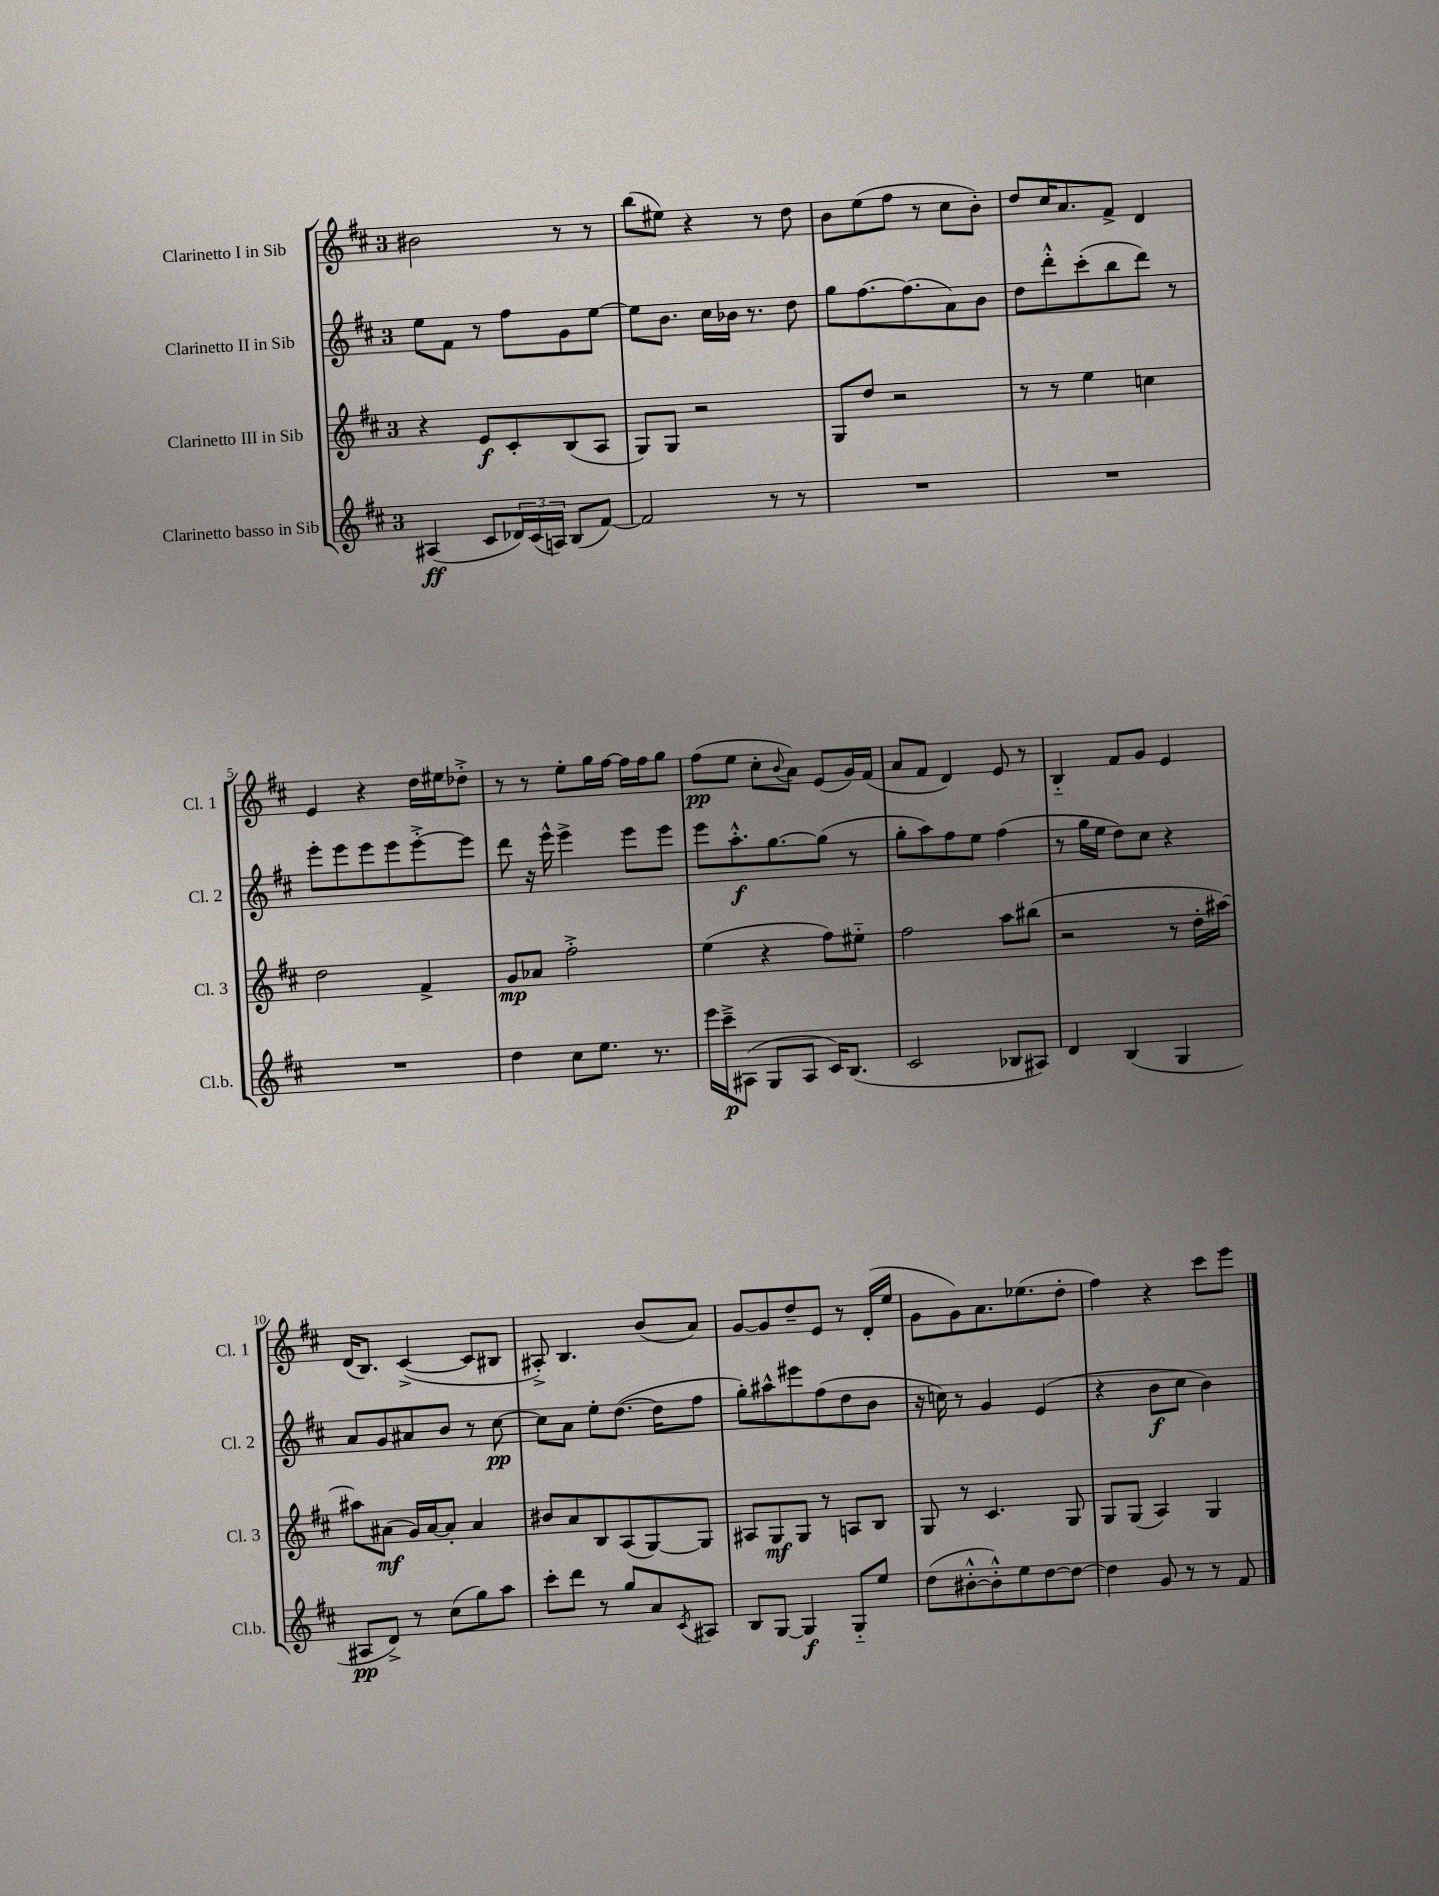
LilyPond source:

<<
\new StaffGroup <<
\new Staff = "s0" \with { instrumentName = "Clarinetto I in Sib" shortInstrumentName = "Cl. 1" } {
    \clef treble \key d \major \once \override Staff.TimeSignature.style = #'single-digit \time 3/4
    bis'2 r8 r8 |
    b''8( eis''8) r4 r8 d''8 |
    b'8 e''8( fis''8 r8 cis''8 b'8-.) |
    d''8 cis''16 a'8. fis'8-> d'4 |
    e'4 r4 d''16 eis''16 des''8-.-> |
    r8 r8 e''8-. g''16 fis''16~ fis''16 fis''16 g''8 |
    fis''8\pp( e''8 cis''8-. \appoggiatura { b'8 } a'8) e'8( g'16) fis'16( |
    a'8 fis'8 d'4) e'8 r8 |
    b4-_ fis'8 g'8 e'4 |
    d'16( b8.) cis'4~->( cis'8 bis8 |
    ais8-.->) b4. b'8( a'8) |
    g'8~ g'8 d''8-- e'8 r8 d'16-.( e''16 |
    g'8 g'8) a'8. ees''8.( d''8-. |
    fis''4) r4 cis'''8 e'''8 \bar "|." |
}
\new Staff = "s1" \with { instrumentName = "Clarinetto II in Sib" shortInstrumentName = "Cl. 2" } {
    \clef treble \key d \major \once \override Staff.TimeSignature.style = #'single-digit \time 3/4
    e''8 fis'8 r8 fis''8 g'8 e''8~ |
    e''8 b'8. cis''16 bes'16 r8. d''8 |
    g''8 fis''8.~ fis''8.( a'8) b'8 |
    d''8 d'''8-.-^ cis'''8-.( b''8 d'''8) r8 |
    e'''8-. e'''8 e'''8 e'''8 e'''8~-.-> e'''8 |
    d'''8 r16 e'''16-^ e'''4-> e'''8 e'''8 |
    e'''8 a''8.-.-^\f g''8.~ g''8( r8 |
    g''8-. a''8) fis''8 e''8 fis''4( |
    r8 g''16 e''16 d''8) cis''8 r4 |
    a'8 g'8 ais'8 b'8 r8 cis''8~\pp |
    cis''8 a'8 e''8-. d''8.~( d''16 fis''8 |
    g''8-.) ais''8-^ eis'''8 fis''8( d''8 b'8 |
    r16 c''16) r8 g'4 e'4( |
    r4 b'8\f cis''8 b'4) \bar "|." |
}
\new Staff = "s2" \with { instrumentName = "Clarinetto III in Sib" shortInstrumentName = "Cl. 3" } {
    \clef treble \key d \major \once \override Staff.TimeSignature.style = #'single-digit \time 3/4
    r4 e'8\f cis'8-. b8( a8 |
    g8) g8 r2 |
    g8 d''8 r2 |
    r8 r8 e''4 c''4 |
    d''2 fis'4-> |
    g'8\mp aes'8 fis''2-.-> |
    e''4( r4 fis''8) eis''8-_ |
    fis''2 a''8 bis''8( |
    r2 r8 d''16-. ais''16~) |
    ais''8 ais'8\mf( g'16) ais'16~ ais'8-. ais'4 |
    bis'8 a'8 b8 a8( g8~) g8 |
    ais8 g8\mf g8 r8 a8 b8 |
    g8 r8 cis'4. g8 |
    g8 g8( a4) g4 \bar "|." |
}
\new Staff = "s3" \with { instrumentName = "Clarinetto basso in Sib" shortInstrumentName = "Cl.b." } {
    \clef treble \key d \major \once \override Staff.TimeSignature.style = #'single-digit \time 3/4
    ais4\ff( cis'8 \tuplet 3/2 { des'16) cis'16( a16) } b8( fis'8~) |
    fis'2 r8 r8 |
    R2. |
    R2. |
    R2. |
    d''4 cis''8 e''8. r8. |
    e'''16 cis'''16--->\p ais8( g8 ais8 cis'16) b8.( |
    cis'2 bes8 ais8) |
    d'4 b4( g4 |
    ais8\pp d'8->) r8 cis''8( g''8) a''8 |
    cis'''8-. d'''8 r8 g''8 a'8 \acciaccatura { cis'8 } ais8 |
    b8 g8~ g4\f g8-_ e''8 |
    d''8( bis'8~-.-^ bis'8-.-^) e''8 d''8~ d''8~ |
    d''4 g'8 r8 r8 fis'8 \bar "|." |
}
>>
>>
